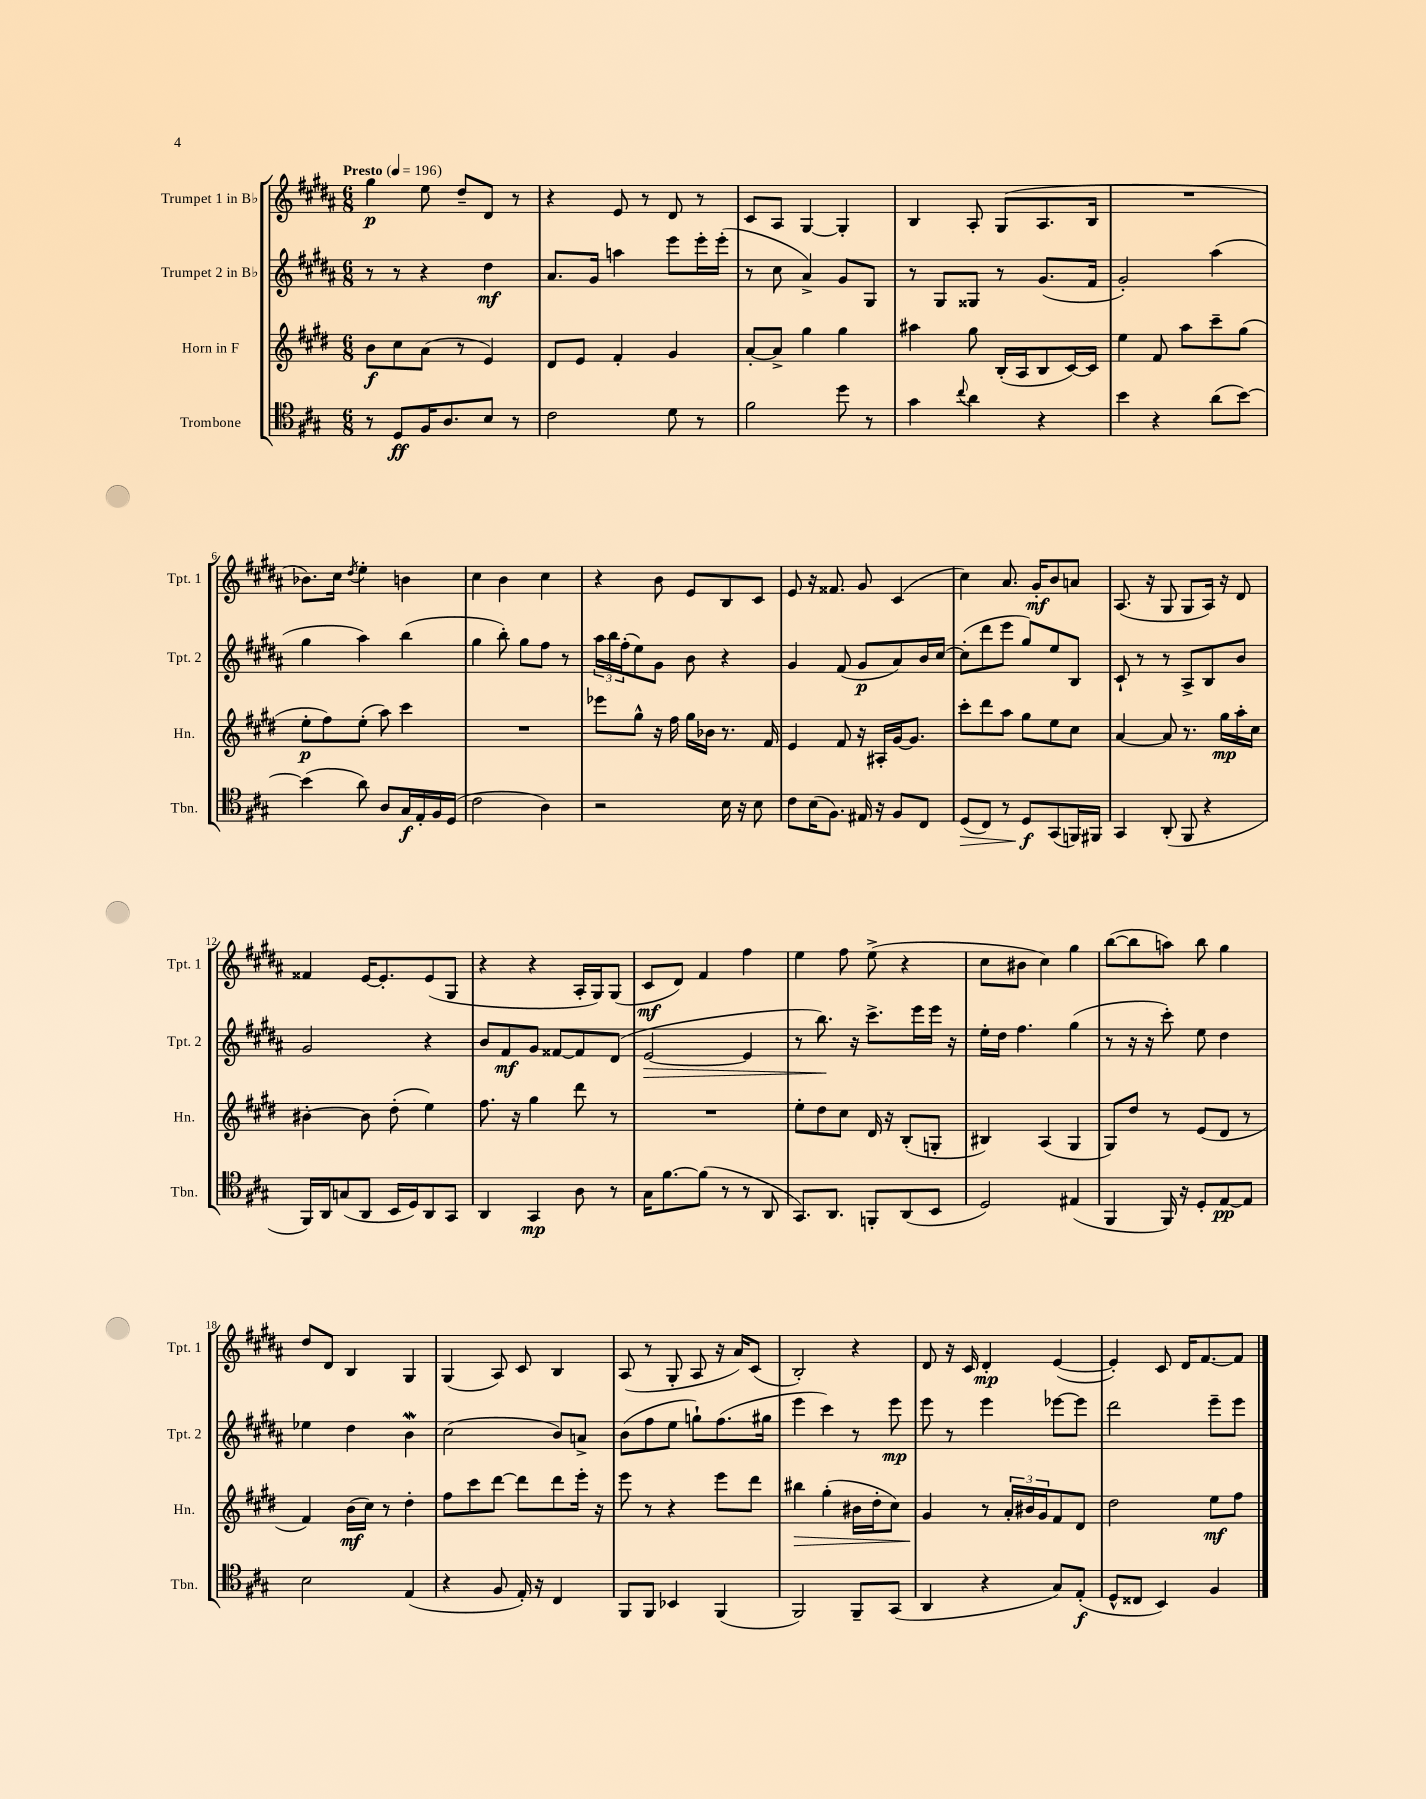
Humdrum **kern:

**kern	**dynam	**kern	**dynam	**kern	**dynam	**kern	**dynam
*part4	*part4	*part3	*part3	*part2	*part2	*part1	*part1
*staff4	*staff4	*staff3	*staff3	*staff2	*staff2	*staff1	*staff1
*I"Trombone	*	*I"Horn in F	*	*I"Trumpet 2 in B♭	*	*I"Trumpet 1 in B♭	*
*I'Tbn.	*	*I'Hn.	*	*I'Tpt. 2	*	*I'Tpt. 1	*
*clefC4	*	*clefG2	*	*clefG2	*	*clefG2	*
*k[f#c#g#]	*	*k[f#c#g#d#]	*	*k[f#c#g#d#a#]	*	*k[f#c#g#d#a#]	*
*M6/8	*	*M6/8	*	*M6/8	*	*M6/8	*
*MM196	*	*MM196	*	*MM196	*	*MM196	*
=1	=1	=1	=1	=1	=1	=1	=1
!	!	!	!	!	!	!LO:TX:a:B:t=Presto	!
8r	.	8b\L	f	8r	.	4gg#\	p
8D/L	ff	8cc#\	.	8r	.	.	.
16F#/K	.	(8a\J	.	4r	.	8ee\	.
8.A/	.	.	.	.	.	.	.
.	.	8r	.	.	.	8dd#~/L	.
8B/J	.	4e/)	.	4dd#\	mf	8d#/J	.
8r	.	.	.	.	.	8r	.
=2	=2	=2	=2	=2	=2	=2	=2
2c#\	.	8d#/L	.	8.a#/L	.	4r	.
.	.	8e/J	.	.	.	.	.
.	.	.	.	16g#/Jk	.	.	.
.	.	4f#'/	.	4aan\	.	8e/	.
.	.	.	.	.	.	8r	.
8d\	.	4g#/	.	8eee\L	.	8d#/	.
8r	.	.	.	16eee'\L	.	8r	.
.	.	.	.	(16eee'\JJ	.	.	.
=3	=3	=3	=3	=3	=3	=3	=3
2f#\	.	[8a'/L	.	8r	.	8c#/L	.
.	.	8a^/J]	.	8cc#\	.	8A#/J	.
.	.	4gg#\	.	4a#^/)	.	[4G#/	.
8dd\	.	4gg#\	.	8g#/L	.	4G#'/]	.
8r	.	.	.	8G#/J	.	.	.
=4	=4	=4	=4	=4	=4	=4	=4
4g#\	.	4aa#X\	.	8r	.	4B/	.
.	.	.	.	8G#/L	.	.	.
8qqcc#/	.	.	.	.	.	.	.
4a\	.	8gg#\	.	8G##X/J	.	8A#'/	.
.	.	(16B'/LL	.	8r	.	(8G#/L	.
.	.	16A/J	.	.	.	.	.
4r	.	8B/	.	(8.g#/L	.	8.A#/	.
.	.	[16c#/L)	.	.	.	.	.
.	.	16c#/JJ]	.	16f#/Jk	.	16B/Jk	.
=5	=5	=5	=5	=5	=5	=5	=5
4b\	.	4ee\	.	2g#'/)	.	2.r	.
4r	.	8f#/	.	.	.	.	.
.	.	8aa\L	.	.	.	.	.
(8a\L	.	8ccc#~\	.	(4aa#\	.	.	.
[8b\J)	.	(8gg#\J	.	.	.	.	.
!!LO:LB:g=z
=6	=6	=6	=6	=6	=6	=6	=6
(4b\]	.	8ee'\L	p	4gg#\	.	8.b-X\L)	.
.	.	8ff#\)	.	.	.	.	.
.	.	.	.	.	.	16cc#\Jk	.
.	.	.	.	.	.	8qdd#/	.
8a\)	.	(8ee'\J	.	4aa#\)	.	4ee'\	.
8A/L	.	8aa\)	.	.	.	.	.
16G#/L	f	4ccc#\	.	(4bb\	.	4bn\	.
16E'/	.	.	.	.	.	.	.
16F#/	.	.	.	.	.	.	.
(16D/JJ	.	.	.	.	.	.	.
=7	=7	=7	=7	=7	=7	=7	=7
2c#\	.	2.r	.	4gg#\	.	4cc#\	.
.	.	.	.	8bb'\)	.	4b\	.
.	.	.	.	8gg#\L	.	.	.
4A\)	.	.	.	8ff#\J	.	4cc#\	.
.	.	.	.	8r	.	.	.
=8	=8	=8	=8	=8	=8	=8	=8
2r	.	8eee-X\L	.	24aa#\LL	.	4r	.
.	.	.	.	24bb\	.	.	.
.	.	.	.	(24ff#'\J	.	.	.
.	.	8gg#^^\J	.	8ee\)	.	.	.
.	.	16r	.	8g#\J	.	8b\	.
.	.	16ff#\	.	.	.	.	.
.	.	16gg#\LL	.	8b\	.	8e/L	.
.	.	16b-X\JJ	.	.	.	.	.
16B\	.	8.r	.	4r	.	8B/	.
16r	.	.	.	.	.	.	.
8B\	.	.	.	.	.	8c#/J	.
.	.	16f#/	.	.	.	.	.
=9	=9	=9	=9	=9	=9	=9	=9
8c#\L	.	4e/	.	4g#/	.	8e/	.
(16B\K	.	.	.	.	.	16r	.
8.F#\J)	.	.	.	.	.	8.f##X/	.
.	.	8f#/	.	(8f#/	.	.	.
16E#X/	.	16r	.	8g#/L	p	8g#/	.
16r	.	16A#X'/LL	.	.	.	.	.
8F#/L	.	[16g#/J	.	8a#/)	.	(4c#/	.
.	.	8.g#/J]	.	.	.	.	.
8C#/J	.	.	.	16b/L	.	.	.
.	.	.	.	[16cc#/JJ	.	.	.
=10	=10	=10	=10	=10	=10	=10	=10
!	!LO:HP:b	!	!	!	!	!	!
(8D/L	>	8ccc#'\L	.	(8cc#'\L]	.	4cc#\)	.
8C#/J)	.	8ddd#\	.	8ddd#\	.	.	.
8r	.	8aa\J	.	8eee\J	.	8.a#/	.
8D/L	f	8gg#\L	.	8gg#/L)	.	.	.
.	.	.	.	.	.	16g#'/KL	mf
(8GG#/	]	8ee\	.	8ee/	.	8b/	.
16FFn/L)	.	8cc#\J	.	8B/J	.	8an/J	.
16FF#X/JJ	.	.	.	.	.	.	.
=11	=11	=11	=11	=11	=11	=11	=11
4GG#/	.	[4a/	.	8c#`/	.	(8.A#/	.
.	.	.	.	8r	.	.	.
.	.	.	.	.	.	16r	.
(8AA'/	.	8a/]	.	8r	.	8G#/	.
8FF#/	.	8.r	.	8A#^/L	.	8G#/L	.
4r	.	.	.	8B/	.	16A#/Jk)	.
.	.	16gg#\LL	mp	.	.	16r	.
.	.	16aa'\	.	8b/J	.	8d#/	.
.	.	16cc#\JJ	.	.	.	.	.
!!LO:LB:g=z
=12	=12	=12	=12	=12	=12	=12	=12
16FF#/LL)	.	[4b#X'\	.	2g#/	.	4f##X/	.
16AA/J	.	.	.	.	.	.	.
(8Gn/	.	.	.	.	.	.	.
8AA/J	.	8b#\]	.	.	.	[16e/KL	.
.	.	.	.	.	.	8.e'/]	.
16BB/LL	.	(8dd#'\	.	.	.	.	.
16D/J)	.	.	.	.	.	.	.
8AA/	.	4ee\)	.	4r	.	(8e/	.
8GG#/J	.	.	.	.	.	8G#/J	.
=13	=13	=13	=13	=13	=13	=13	=13
4AA/	.	8.ff#\	.	8b/L	.	4r	.
.	.	.	.	8f#/	mf	.	.
.	.	16r	.	.	.	.	.
4GG#/	mp	4gg#\	.	8g#/J	.	4r	.
.	.	.	.	[8f##X/L	.	.	.
8A\	.	8ddd#\	.	8f##/]	.	16A#'/LL	.
.	.	.	.	.	.	16G#/J)	.
8r	.	8r	.	(8d#/J	.	(8G#/J	.
=14	=14	=14	=14	=14	=14	=14	=14
!	!	!	!	!	!LO:HP:b	!	!
16G#\KL	.	2.r	.	[2e/	>	8c#/L	mf
[8.f#\	.	.	.	.	.	.	.
.	.	.	.	.	.	8d#/J)	.
(8f#\J]	.	.	.	.	.	4f#/	.
8r	.	.	.	.	.	.	.
8r	.	.	.	4e/]	.	4ff#\	.
8AA/	.	.	.	.	.	.	.
=15	=15	=15	=15	=15	=15	=15	=15
8.GG#/L)	.	8ee'\L	.	8r	.	4ee\	.
.	.	8dd#\	.	8.bb\)	.	.	.
8.AA/J	.	.	.	.	.	.	.
.	.	8cc#\J	.	.	.	8ff#\	.
.	.	.	.	16r	]	.	.
8FFn'/L	.	16d#/	.	8.ccc#^\L	.	(8ee^\	.
.	.	16r	.	.	.	.	.
(8AA/	.	(8B'/L	.	.	.	4r	.
.	.	.	.	16eee\L	.	.	.
8BB/J	.	8Gn'/J	.	16eee\JJ	.	.	.
.	.	.	.	16r	.	.	.
=16	=16	=16	=16	=16	=16	=16	=16
2D/)	.	4B#X/)	.	16ee'\LL	.	8cc#\L	.
.	.	.	.	16dd#\JJ	.	.	.
.	.	.	.	4.ff#\	.	8b#X\J	.
.	.	(4A/	.	.	.	4cc#\)	.
(4E#X/	.	4G#/	.	(4gg#\	.	4gg#\	.
=17	=17	=17	=17	=17	=17	=17	=17
4FF#/	.	8G#/L)	.	8r	.	([8bb\L	.
.	.	8dd#/J	.	16r	.	8bb\]	.
.	.	.	.	16r	.	.	.
16FF#/)	.	8r	.	8ccc#'\)	.	8aan\J)	.
16r	.	.	.	.	.	.	.
8D'/L	.	(8e/L	.	8ee\	.	8bb\	.
[8E/	pp	8d#/J	.	4dd#\	.	4gg#\	.
8E/J]	.	8r	.	.	.	.	.
!!LO:LB:g=z
=18	=18	=18	=18	=18	=18	=18	=18
2B\	.	4f#/)	.	4ee-X\	.	8dd#/L	.
.	.	.	.	.	.	8d#/J	.
.	.	(16b\LL	mf	4dd#\	.	4B/	.
.	.	16cc#\JJ)	.	.	.	.	.
.	.	8r	.	.	.	.	.
(4E/	.	4dd#'\	.	4bw\	.	4G#/	.
=19	=19	=19	=19	=19	=19	=19	=19
4r	.	8ff#\L	.	(2cc#\	.	(4G#/	.
.	.	8ccc#\	.	.	.	.	.
8F#/	.	[8ddd#\J	.	.	.	8A#/)	.
16E'/)	.	8ddd#\L]	.	.	.	8c#/	.
16r	.	.	.	.	.	.	.
4C#/	.	8ddd#\	.	8b/L)	.	4B/	.
.	.	16eee'\Jk	.	8an^/J	.	.	.
.	.	16r	.	.	.	.	.
=20	=20	=20	=20	=20	=20	=20	=20
8FF#/L	.	8eee\	.	(8b\L	.	(8A#/	.
8FF#/J	.	8r	.	8ff#\	.	8r	.
4BB-X/	.	4r	.	8ee\J	.	8G#'/	.
.	.	.	.	8ggn`\L)	.	8A#/	.
(4FF#/	.	8eee\L	.	(8.ff#\	.	16r	.
.	.	.	.	.	.	16a#/KL)	.
.	.	8ddd#\J	.	.	.	(8c#/J	.
.	.	.	.	16gg#X\Jk	.	.	.
=21	=21	=21	=21	=21	=21	=21	=21
!	!	!	!LO:HP:b	!	!	!	!
2FF#/)	.	4bb#X\	>	4eee\	.	2B'/)	.
.	.	(4gg#'\	.	4ccc#\)	.	.	.
8FF#~/L	.	16b#X\LL	.	8r	.	4r	.
.	.	16dd#'\J	.	.	.	.	.
(8GG#/J	.	8cc#\J)	.	8eee\	mp	.	.
=22	=22	=22	=22	=22	=22	=22	=22
4AA/	.	4g#/	.	8eee\	.	8d#/	.
.	.	.	.	8r	.	16r	.
.	.	.	.	.	.	16c#/	.
4r	.	8r	]	4eee\	.	4d#'/	mp
.	.	24a'/LL	.	.	.	.	.
.	.	24b#X/	.	.	.	.	.
.	.	24g#/J	.	.	.	.	.
8G#/L)	.	8f#/	.	[8eee-X\L	.	([4e/	.
(8E'/J	f	8d#/J	.	8eee-\J]	.	.	.
=23	=23	=23	=23	=23	=23	=23	=23
8D^^/L	.	2dd#\	.	2ddd#\	.	4e'/])	.
8C##X/J	.	.	.	.	.	.	.
4BB/)	.	.	.	.	.	8c#/	.
.	.	.	.	.	.	16d#/KL	.
.	.	.	.	.	.	[8.f#/	.
4F#/	.	8ee\L	mf	8eee~\L	.	.	.
.	.	8ff#\J	.	8eee\J	.	8f#/J]	.
==	==	==	==	==	==	==	==
*-	*-	*-	*-	*-	*-	*-	*-
